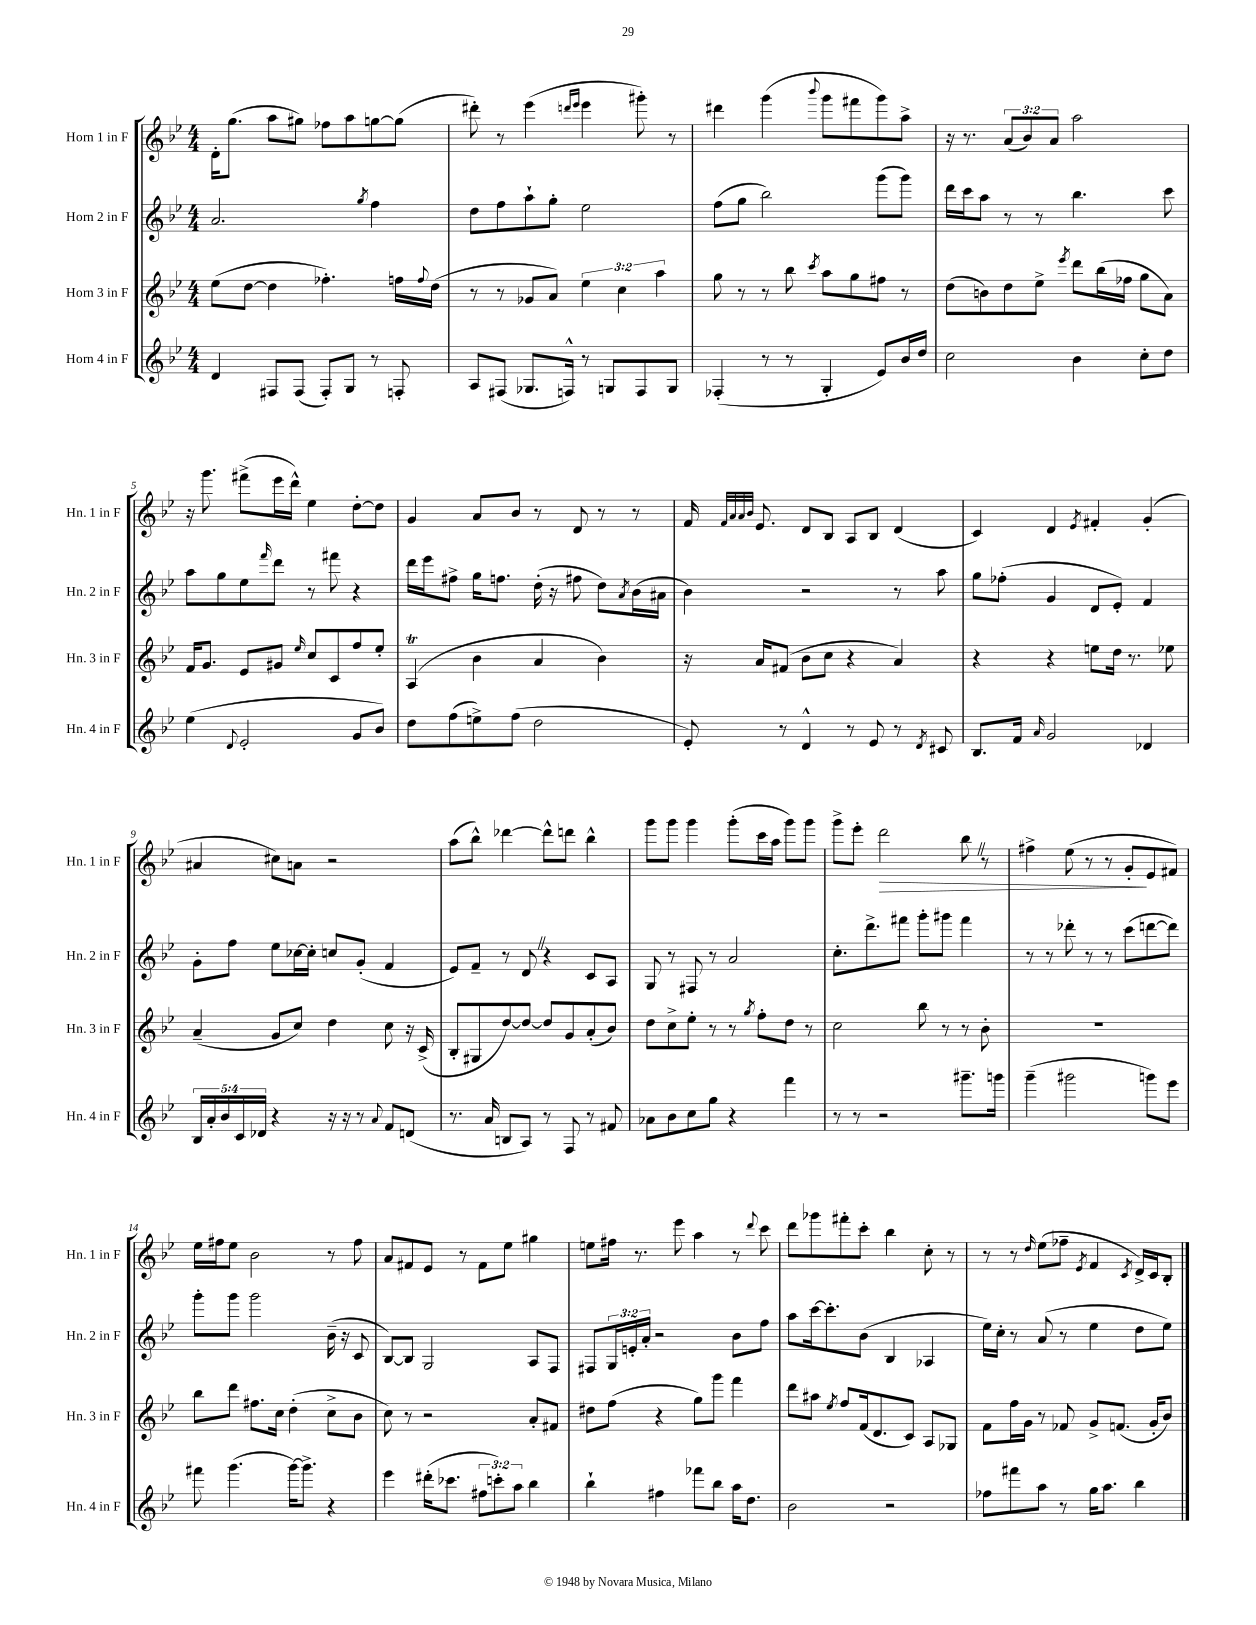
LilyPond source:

<<
\new StaffGroup <<
\new Staff = "s0" \with { instrumentName = "Horn 1 in F" shortInstrumentName = "Hn. 1 in F" } {
    \clef treble \key bes \major \numericTimeSignature \time 4/4 \override Staff.TupletNumber.text = #tuplet-number::calc-fraction-text
    d'16-. g''8.( a''8 gis''8) fes''8 a''8 g''8~ g''8( |
    dis'''8-.) r8 ees'''4( \grace { d'''16 ees'''16 } ees'''4 gis'''8-.) r8 |
    dis'''4 g'''4( \appoggiatura { bes'''8 } g'''8 fis'''8 g'''8) a''8-> |
    r16 r8. \tuplet 3/2 { a'8( bes'8) a'8 } a''2 |
    r16 g'''8. fis'''8->( ees'''16 d'''16-^) ees''4 d''8~-. d''8 |
    g'4 a'8 bes'8 r8 d'8 r8 r8 |
    f'16 \grace { f'32 a'32 a'32 bes'32 } ees'8. d'8 bes8 a8 bes8 d'4( |
    c'4) d'4 \acciaccatura { ees'8 } fis'4-. g'4-.( |
    ais'4 cis''8) a'8 r2 |
    a''8( bes''8-^) des'''4~ des'''8-^ d'''8 bes''4-^ |
    g'''8 g'''8 g'''4 g'''8-.( c'''16 a''16 g'''8) g'''8 |
    g'''8-> ees'''8-. d'''2\> bes''8 \once \override BreathingSign.text = \markup { \musicglyph "scripts.caesura.straight" } \breathe r8 |
    fis''4-> ees''8( r8 r8 g'8-.\! ees'8 fis'8) |
    ees''16 fis''16 ees''8 bes'2 r8 fis''8 |
    a'8 fis'8 ees'8 r8 fis'8 ees''8 gis''4 |
    e''8 fis''16 r8. ees'''8 a''4 r8 \appoggiatura { d'''8 } c'''8 |
    d'''8 ges'''8 fis'''8-. c'''8-. bes''4 c''8-. r8 |
    r8 r8 \grace { d''16 } ees''8( fes''8-- \acciaccatura { ees'8 } f'4 \acciaccatura { c'8 } d'16->) c'16 bes8-. \bar "|." |
}
\new Staff = "s1" \with { instrumentName = "Horn 2 in F" shortInstrumentName = "Hn. 2 in F" } {
    \clef treble \key bes \major \numericTimeSignature \time 4/4 \override Staff.TupletNumber.text = #tuplet-number::calc-fraction-text
    a'2. \acciaccatura { g''8 } f''4 |
    d''8 f''8 a''8-! g''8-. ees''2 |
    f''8( g''8 bes''2) g'''8( g'''8) |
    d'''16 c'''16 a''8 r8 r8 bes''4. c'''8 |
    a''8 g''8 ees''8 \grace { f'''16 } d'''8 r8 fis'''8 r4 |
    d'''16 ees'''16 fis''8-> g''16 f''8. d''16-.( r16 fis''8 d''8) \acciaccatura { a'8 } bes'16( ais'16 |
    bes'4) r2 r8 a''8 |
    g''8 fes''8-.( g'4 d'8 ees'8-.) f'4 |
    g'8-. f''8 ees''8 ces''16~ ces''16-. c''8 g'8-.( f'4 |
    ees'8) f'8-- r8 d'8 \once \override BreathingSign.text = \markup { \musicglyph "scripts.caesura.straight" } \breathe r4 c'8 a8 |
    g8 r8 fis8 r8 a'2 |
    c''8.-. d'''8.-> fis'''8 g'''8-. gis'''8 fis'''4 |
    r8 r8 des'''8-. r8 r8 c'''8( d'''8~ d'''8) |
    g'''8-. g'''8 g'''2 bes'16--( r16 c'8 |
    bes8~) bes8 g2 a8 f8 |
    fis8 \tuplet 3/2 { g16 e'16-. a'16-. } r2 bes'8 f''8 |
    a''8 c'''16~ c'''8.-. bes'8( bes4 aes4 |
    ees''16) c''16-. r8 a'8( r8 ees''4 d''8 ees''8) \bar "|." |
}
\new Staff = "s2" \with { instrumentName = "Horn 3 in F" shortInstrumentName = "Hn. 3 in F" } {
    \clef treble \key bes \major \numericTimeSignature \time 4/4 \override Staff.TupletNumber.text = #tuplet-number::calc-fraction-text
    ees''8( d''8~ d''4 fes''4.-.) f''16 \appoggiatura { f''8 } d''16( |
    r8 r8 ges'8 a'8) \tuplet 3/2 { ees''4 c''4 a''4 } |
    g''8 r8 r8 bes''8 \acciaccatura { c'''8 } a''8 g''8 fis''8 r8 |
    d''8( b'8) d''8 ees''8-> \acciaccatura { ees'''8 } d'''8 bes''16( fes''16 g''8 a'8) |
    f'16 g'8. ees'8 gis'8 \grace { ees''16 } c''8 c'8 f''8 ees''8-. |
    a4\trill( bes'4 a'4 bes'4) |
    r16 a'16 fis'8( bes'8 c''8 r4 a'4) |
    r4 r4 e''8 d''16 r8. ees''8 |
    a'4--( g'8 c''8) d''4 c''8 r16 c'16->( |
    bes8-. gis8 d''8~) d''8~ d''8 g'8 a'8-.( bes'8) |
    d''8 c''8-> ees''8-. r8 r8 \acciaccatura { g''8 } f''8-. d''8 r8 |
    c''2 bes''8 r8 r8 bes'8-. |
    R1 |
    bes''8 d'''8 fis''8. c''16 d''4-.( c''8-> bes'8 |
    c''8) r8 r2 a'8-. fis'8 |
    dis''8 f''8( r4 g''8) g'''8 f'''4 |
    d'''8 ais''8 \acciaccatura { ees''8 } f''8 f'16( d'8. c'8) a8 ges8 |
    f'8 f''16 g'16 r8 fes'8 g'8-> f'8.( g'16-. bes'8) \bar "|." |
}
\new Staff = "s3" \with { instrumentName = "Horn 4 in F" shortInstrumentName = "Hn. 4 in F" } {
    \clef treble \key bes \major \numericTimeSignature \time 4/4 \override Staff.TupletNumber.text = #tuplet-number::calc-fraction-text
    d'4 fis8 fis8( fis8-.) g8 r8 f8-. |
    a8 fis8( ges8. f16-^) r8 g8 f8 g8 |
    fes4-.( r8 r8 g4-. ees'8) bes'16 d''16 |
    c''2 bes'4 c''8-. d''8 |
    ees''4( \appoggiatura { d'8 } ees'2-. g'8 bes'8) |
    d''8 f''8( e''8->) f''8( d''2 |
    ees'8-.) r8 d'4-^ r8 ees'8 r8 \acciaccatura { d'8 } cis'8 |
    bes8. f'16 \grace { a'16 } g'2 des'4 |
    \tuplet 5/4 { bes16 a'16-. bes'16 c'16 des'16 } r4 r16 r16 r8 \appoggiatura { a'8 } f'8 d'8( |
    r8. a'16 b8 a8) r8 f8 r8 fis'8 |
    aes'8 bes'8 c''8 g''8 r4 f'''4 |
    r8 r8 r2 gis'''8.-- g'''16 |
    g'''4--( gis'''2 g'''8) ees'''8 |
    fis'''8 g'''4.( g'''16~) g'''8.-> r4 |
    ees'''4 dis'''16-.( ces'''8. \tuplet 3/2 { fis''8 c'''8-.) a''8 } bes''4 |
    bes''4-! fis''4 fes'''8 bes''8 a''16 d''8. |
    bes'2 r2 |
    fes''8 fis'''8 a''8 r8 g''16 a''8. bes''4 \bar "|." |
}
>>
>>
